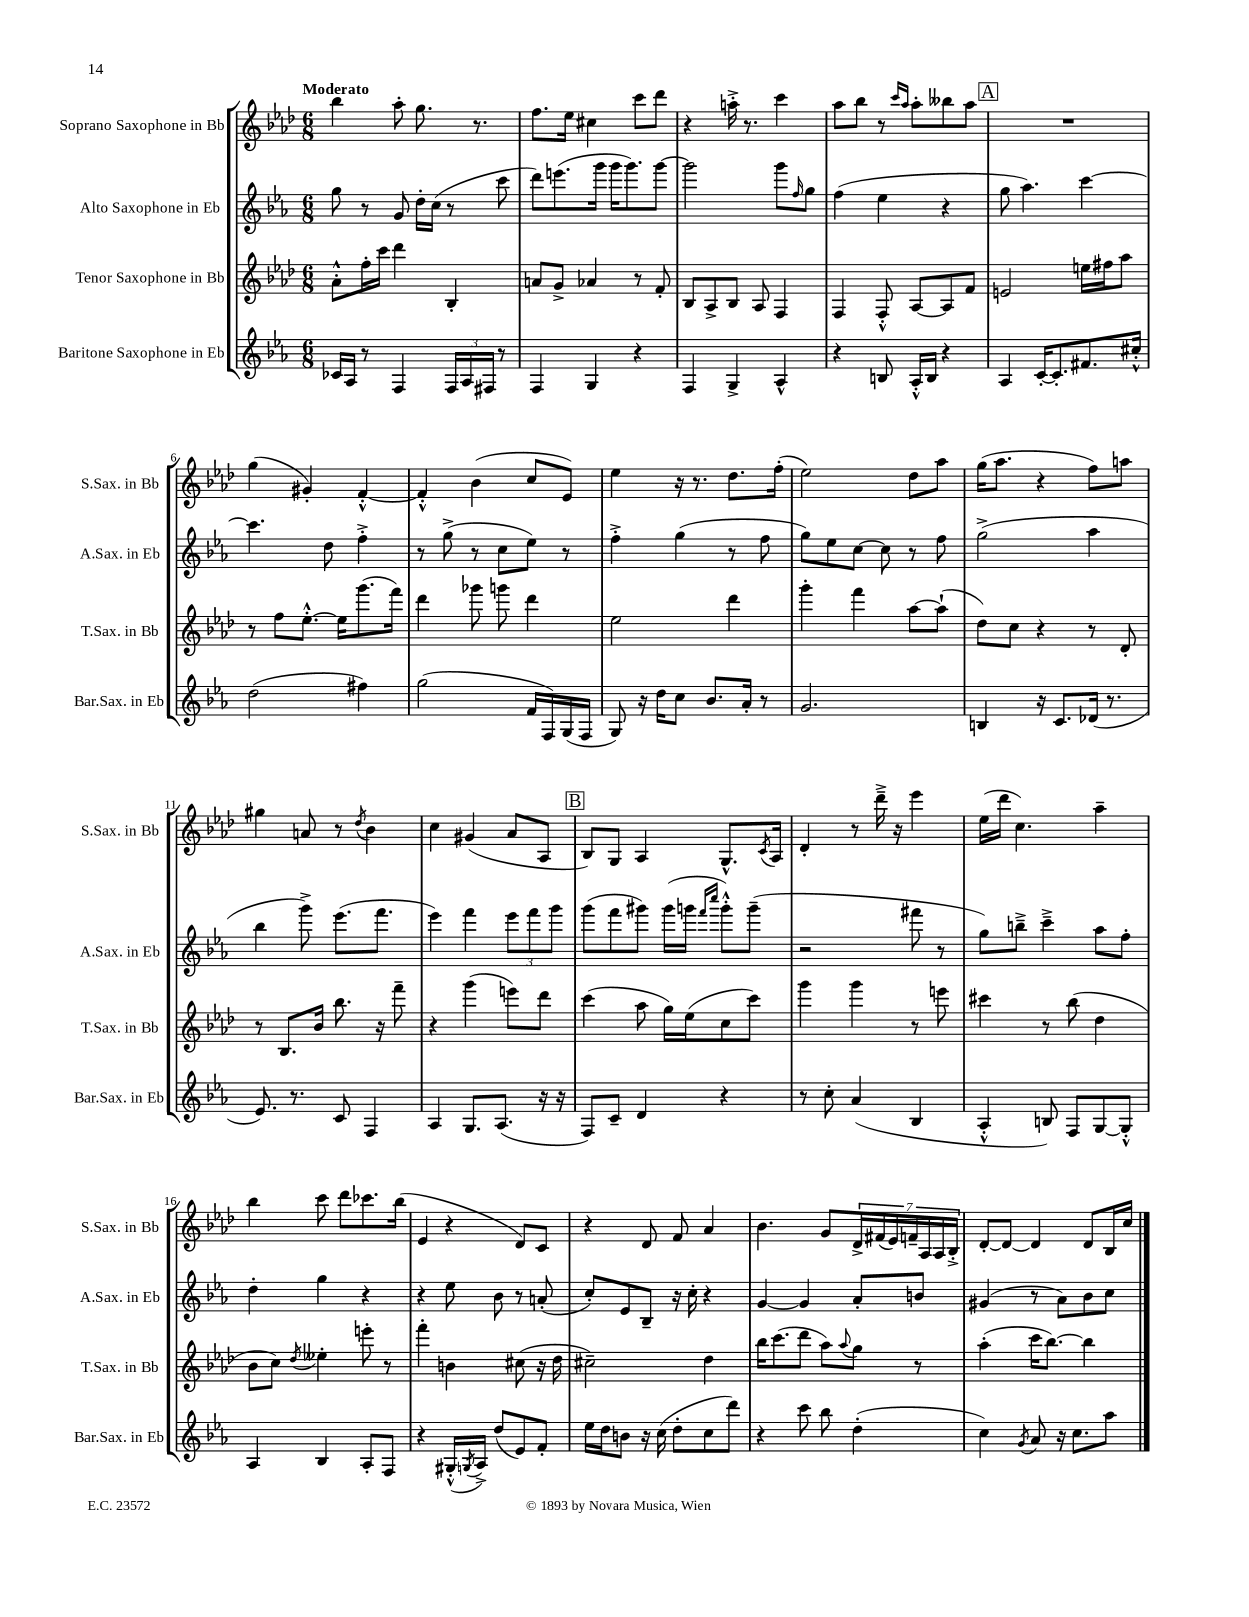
<<
\new StaffGroup <<
\new Staff = "s0" \with { instrumentName = "Soprano Saxophone in Bb" shortInstrumentName = "S.Sax. in Bb" } {
    \clef treble \key aes \major \numericTimeSignature \time 6/8 \tempo "Moderato"
    bes''4 aes''8-. g''8. r8. |
    f''8. ees''16 cis''4 c'''8 des'''8 |
    r4 a''16-.-> r8. c'''4 |
    aes''8 bes''8 r8 \grace { c'''16 aes''16 } aes''8-. beses''8 aes''8 |
    \mark \markup { \box "A" } R2. |
    g''4( gis'4-.) f'4~-.-^ |
    f'4-.-^ bes'4( c''8 ees'8) |
    ees''4 r16 r8. des''8. f''16-.( |
    ees''2) des''8 aes''8 |
    g''16( aes''8. r4 f''8) a''8 |
    gis''4 a'8 r8 \acciaccatura { des''8 } bes'4 |
    c''4 gis'4( aes'8 aes8 |
    \mark \markup { \box "B" } bes8) g8 aes4 g8.-^ \acciaccatura { c'8 } aes16 |
    des'4-. r8 des'''16---> r16 ees'''4 |
    ees''16( des'''16 c''4.) aes''4-- |
    bes''4 c'''8 des'''8 ces'''8. bes''16( |
    ees'4 r4 des'8) c'8 |
    r4 des'8 f'8 aes'4 |
    bes'4. g'8 \tuplet 7/4 { des'16-> fis'16( ees'16) f'16-- aes16 aes16 bes16-.-> } |
    des'8~-. des'8~ des'4 des'8 bes16 c''16 \bar "|." |
}
\new Staff = "s1" \with { instrumentName = "Alto Saxophone in Eb" shortInstrumentName = "A.Sax. in Eb" } {
    \clef treble \key ees \major \numericTimeSignature \time 6/8
    g''8 r8 g'8 d''16-. c''16( r8 c'''8 |
    d'''8) e'''8.( g'''16 g'''16 g'''8.) g'''8~ |
    g'''2 g'''8 \grace { f''16 } g''8 |
    f''4( ees''4 r4 |
    \mark \markup { \box "A" } g''8 aes''4.) c'''4~ |
    c'''4. d''8 f''4-.-> |
    r8 g''8->( r8 c''8 ees''8) r8 |
    f''4-.-> g''4( r8 f''8 |
    g''8) ees''8 c''8~ c''8 r8 f''8 |
    g''2->( aes''4 |
    bes''4 g'''8->) ees'''8.( f'''8. |
    ees'''4) f'''4 \tuplet 3/2 { ees'''8 f'''8 g'''8 } |
    \mark \markup { \box "B" } g'''8( f'''8 gis'''8) gis'''16( g'''16 \grace { f'''16 c''''16 } g'''8-.-^) g'''8--( |
    r2 fis'''8 r8 |
    g''8) b''8---> c'''4---> aes''8 f''8-. |
    d''4-. g''4 r4 |
    r4 ees''8 bes'8 r8 a'8-.( |
    c''8-.) ees'8 bes8-- r16 c''16-. r4 |
    g'4~ g'4 aes'8-. b'8 |
    gis'4( r8 aes'8) bes'8 c''8 \bar "|." |
}
\new Staff = "s2" \with { instrumentName = "Tenor Saxophone in Bb" shortInstrumentName = "T.Sax. in Bb" } {
    \clef treble \key aes \major \numericTimeSignature \time 6/8
    aes'8-.-^ f''16-. c'''16 des'''4 bes4-. |
    a'8 g'8-> aes'4 r8 f'8-. |
    bes8 aes8-> bes8 aes8 f4 |
    f4 f8-.-^ aes8~ aes8 f'8 |
    \mark \markup { \box "A" } e'2 e''16 fis''16 aes''8 |
    r8 f''8 ees''8.~-.-^ ees''16 g'''8.( f'''16) |
    des'''4 ges'''8 g'''8 des'''4 |
    ees''2 des'''4 |
    g'''4-. f'''4 aes''8~ aes''8-!( |
    des''8) c''8 r4 r8 des'8-. |
    r8 bes8. bes'16 bes''8. r16 f'''8-- |
    r4 g'''4( e'''8) des'''8 |
    \mark \markup { \box "B" } c'''4( aes''8 g''16) ees''16( c''8 c'''8) |
    g'''4 g'''4 r8 e'''8 |
    cis'''4 r8 bes''8( des''4 |
    bes'8 c''8) \acciaccatura { des''8 } eeses''4-. e'''8-. r8 |
    f'''4-. b'4 cis''8( r16 des''16 |
    cis''2--) des''4 |
    bes''16 c'''8.( des'''8 aes''8) \appoggiatura { aes''8 } g''8 r8 |
    aes''4-.( c'''16 bes''8.~) bes''4 \bar "|." |
}
\new Staff = "s3" \with { instrumentName = "Baritone Saxophone in Eb" shortInstrumentName = "Bar.Sax. in Eb" } {
    \clef treble \key ees \major \numericTimeSignature \time 6/8
    ces'16 aes16 r8 f4 \tuplet 3/2 { f16 aes16 fis16 } r8 |
    f4 g4 r4 |
    f4 g4-> aes4-^ |
    r4 b8 aes16-.-^ b16 r4 |
    \mark \markup { \box "A" } aes4 c'16~-. c'8.-. fis'8. cis''16-.-^ |
    d''2( fis''4) |
    g''2( f'16 f16) g16( f16 |
    g8) r16 d''16 c''8 bes'8. aes'16-. r8 |
    g'2. |
    b4 r16 c'8. des'16( r8. |
    ees'8.) r8. c'8 f4 |
    aes4 g8. aes8.( r16 r16 |
    \mark \markup { \box "B" } f8) c'8-- d'4 r4 |
    r8 c''8-. aes'4( bes4 |
    aes4-.-^ b8) f8 g8~ g8-.-^ |
    aes4 bes4 aes8-. f8 |
    r4 gis16-.-^( \acciaccatura { g8 } aes16->) d''8( ees'8) f'8-. |
    ees''16 d''16 b'8 r16 c''16( d''8-. c''8 d'''8) |
    r4 c'''8 bes''8 d''4-.( |
    c''4) \acciaccatura { g'8 } aes'8 r16 c''8. aes''8 \bar "|." |
}
>>
>>
